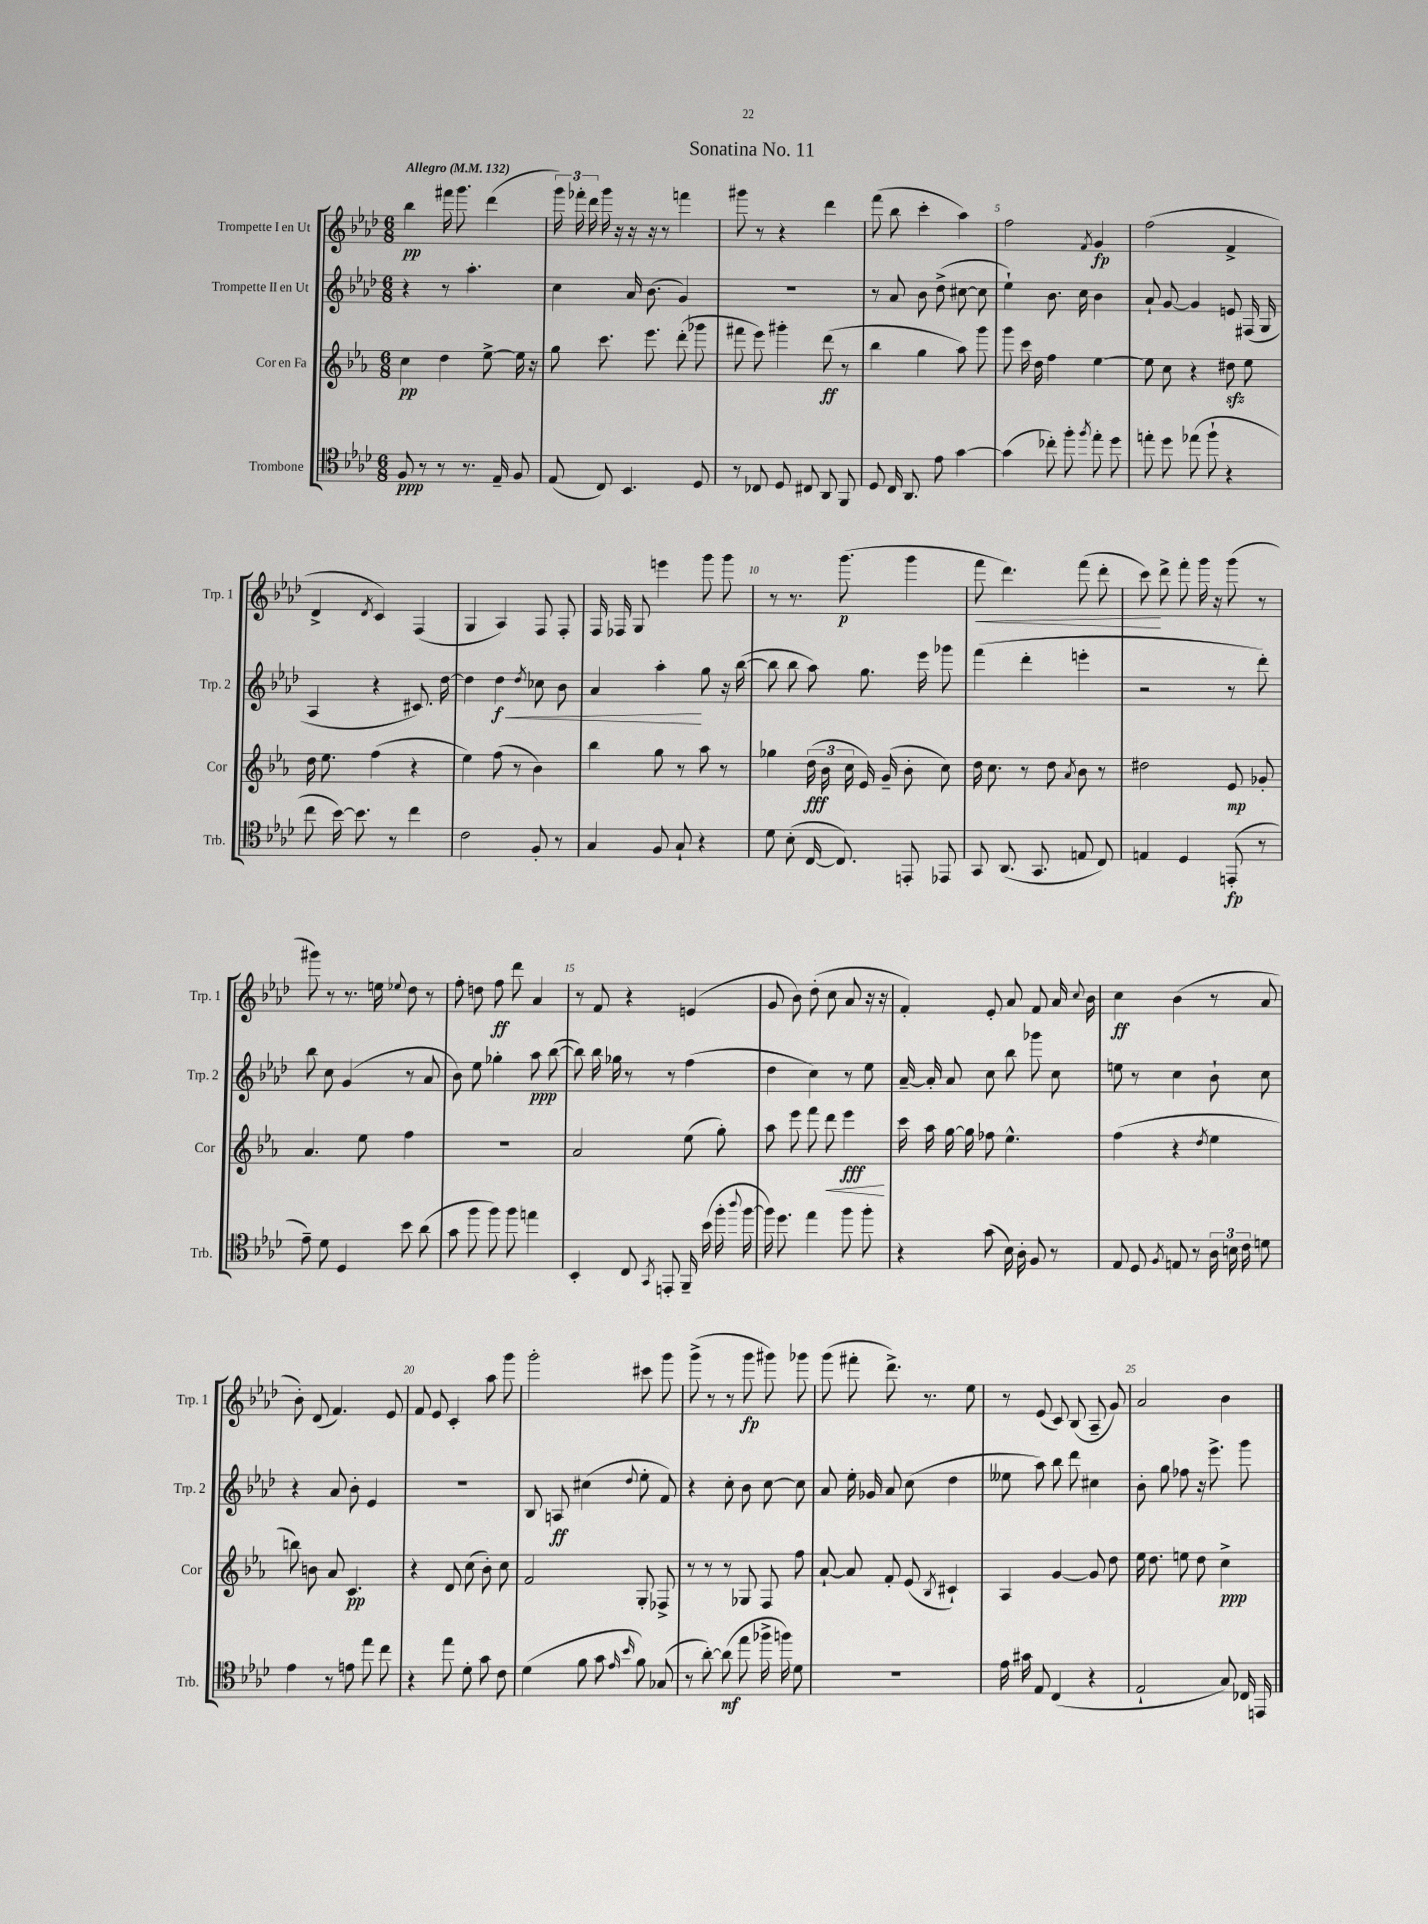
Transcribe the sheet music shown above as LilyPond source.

\header { title = "Sonatina No. 11" }
<<
\new StaffGroup <<
\new Staff = "s0" \with { instrumentName = "Trompette I en Ut" shortInstrumentName = "Trp. 1" } {
    \clef treble \key aes \major \numericTimeSignature \time 6/8 \tempo "Allegro" 4 = 132
    \autoBeamOff bes''4\pp fis'''16 g'''8. des'''4( |
    \tuplet 3/2 { g'''16) fes'''16-. des'''16 } g'''16 r16 r16 r16 r8 f'''4 |
    gis'''8 r8 r4 des'''4 |
    f'''8( bes''8 c'''4-. aes''4) |
    f''2 \acciaccatura { f'8 } g'4\fp |
    f''2( f'4-> |
    des'4-> \acciaccatura { des'8 } c'4) f4( |
    g4 aes4) f8 f8-. |
    f16 fes16 g8 e'''4 g'''8 g'''8 |
    r8 r8. g'''8.\p( g'''4 |
    f'''8\< des'''4.) f'''8( des'''8-. |
    c'''8\!) des'''8-> f'''8-. g'''16 r16 g'''8( r8 |
    gis'''8) r8 r8. e''16 \appoggiatura { ees''8 } des''8 r8 |
    f''8-. d''8 f''8\ff des'''8 aes'4 |
    r8 f'8 r4 e'4( |
    g'8 bes'8) des''8-.( c''8 aes'8 r16 r16 |
    f'4-.) ees'8-. aes'8 f'8 aes'16 \appoggiatura { c''8 } bes'16 |
    c''4\ff bes'4( r8 aes'8 |
    bes'8-.) des'8( f'4.) ees'8 |
    f'8 ees'8 c'4-. aes''8 g'''8 |
    g'''2-. cis'''8 g'''8 |
    g'''8->( r8 r8 g'''8\fp gis'''8) ges'''8 |
    g'''8( fis'''8-. des'''8.->) r8. ees''8 |
    r8 ees'8( c'8) bes8( aes8-- g'8) |
    aes'2 bes'4 \bar "|." |
}
\new Staff = "s1" \with { instrumentName = "Trompette II en Ut" shortInstrumentName = "Trp. 2" } {
    \clef treble \key aes \major \numericTimeSignature \time 6/8
    \autoBeamOff r4 r8 aes''4.-. |
    c''4 aes'16 bes'8.( g'4) |
    R2. |
    r8 aes'8 bes'8 des''8->( cis''8~ cis''8 |
    ees''4-!) bes'8. c''16 bes'4 |
    aes'8-! g'8~ g'4 e'8 fis16( g16 |
    aes4 r4 cis'8.) des''16~ |
    des''4 des''4\f\< \acciaccatura { des''8 } ces''8 bes'8 |
    aes'4 aes''4-.\! g''8 r16 bes''16~( |
    bes''8 bes''8 aes''8) g''8. ees'''16 ges'''8 |
    f'''4( des'''4-. e'''4-. |
    r2 r8 des'''8-.) |
    bes''8 c''8 g'4( r8 aes'8 |
    bes'8) ees''8 ges''4-. aes''8\ppp bes''8~( |
    bes''8) bes''16 ges''16 r8 r8 f''4( |
    des''4 c''4) r8 ees''8 |
    aes'16~-- aes'16-. aes'8 c''8 bes''8 ges'''8 c''8 |
    e''8 r8 c''4 bes'8-! c''8 |
    r4 aes'8 bes'8-. ees'4 |
    R2. |
    bes8 a8\ff cis''4( \appoggiatura { des''8 } ees''8-. f'8) |
    r4 c''8-. bes'8 c''8~ c''8 |
    aes'8 ees''16-. ges'16 aes'8 c''8( des''4 |
    eeses''8 aes''8) bes''8 des'''8 cis''4 |
    bes'8-. g''8 fes''8 r16 ees'''8.-> g'''8 \bar "|." |
}
\new Staff = "s2" \with { instrumentName = "Cor en Fa" shortInstrumentName = "Cor" } {
    \clef treble \key ees \major \numericTimeSignature \time 6/8
    \autoBeamOff c''4\pp d''4 ees''8~-> ees''16 r16 |
    g''8 c'''8. ees'''8. d'''8-.( ges'''8 |
    fis'''8 ees'''8) gis'''4-. d'''8\ff( r8 |
    bes''4 g''4 aes''8) g'''8 |
    g'''8 c'''16 d''16 f''4 ees''4~ |
    ees''8 c''8 r4 dis''8\sfz ees''8 |
    d''16 ees''8. f''4( r4 |
    ees''4) f''8( r8 bes'4) |
    bes''4 g''8 r8 aes''8 r8 |
    ges''4 \tuplet 3/2 { d''16\fff( bes'16 c''16 } ees'16) g'16--( bes'8-. c''8) |
    d''16 c''8. r8 d''8 \acciaccatura { aes'8 } bes'8 r8 |
    dis''2 ees'8\mp ges'8-. |
    aes'4. ees''8 f''4 |
    R2. |
    aes'2 ees''8( g''8-.) |
    aes''8 ees'''8 f'''8 d'''8\< ees'''4\fff\! |
    c'''16 aes''16 g''16~ g''16 fes''8 ees''4.-^ |
    f''4( r4 \acciaccatura { d''8 } ees''4 |
    b''8) b'8 aes'8 c'4.\pp |
    r4 d'8 c''8( bes'8-.) c''8 |
    f'2 g8-. fes8-> |
    r8 r8 r8 ges8 f8 f''8 |
    aes'8~-! aes'8 f'8-. ees'8( \acciaccatura { bes8 } cis'4-!) |
    aes4 g'4~ g'8 d''8 |
    ees''16 d''8. e''8 d''8 c''4->\ppp \bar "|." |
}
\new Staff = "s3" \with { instrumentName = "Trombone" shortInstrumentName = "Trb." } {
    \clef tenor \key aes \major \numericTimeSignature \time 6/8
    \autoBeamOff f8\ppp r8 r8 r8. ees16-- f8 |
    ees8( c8) bes,4. des8 |
    r8 ces8 des8 cis8 aes,8 f,8 |
    des8 c16 aes,8. ees'8 g'4~ |
    g'4( ces''8-.) f''8-. \acciaccatura { f''8 } ees''8-. des''8 |
    e''8-. des''8 ees''8( f''8-! r4 |
    c''8 bes'16~) bes'8. r8 c''4 |
    c'2 f8-. r8 |
    g4 f8 g8-! r4 |
    des'8 bes8-.( c16~ c8.) e,8-. ees,8 |
    g,8 aes,8.( g,8. e8 c8) |
    e4 des4 e,8-.\fp( r8 |
    ees'8--) des'8 des4 bes'8 aes'8( |
    g'8 f''8 f''8) f''8 e''4 |
    bes,4-. c8 \acciaccatura { g,8 } e,8-. f,16-- bes'16( f''16-. \appoggiatura { aes''8 } f''16~ |
    f''16) des''8. ees''4 f''8 f''8-. |
    r4 g'8( bes16) aes16-. f8 r8 |
    ees8 des8 \acciaccatura { f8 } e8 r8 \tuplet 3/2 { aes16 b16 c'16 } d'8 |
    ees'4 r8 e'8 ees''8 c''8 |
    r4 ees''8 des'8-. g'8 c'8 |
    des'4( f'8 g'8 \grace { ees'16 bes'16 } f'8) ges8( |
    r8 aes'8~-.) aes'8\mf( ees''8 fes''16-> f''16) des'8 |
    R2. |
    ees'16 gis'16 ees8 c4( r4 |
    ees2-! g8) ces16 e,16 \bar "|." |
}
>>
>>
\layout { \context { \Score \override BarNumber.break-visibility = ##(#f #t #t) barNumberVisibility = #(every-nth-bar-number-visible 5) } }
